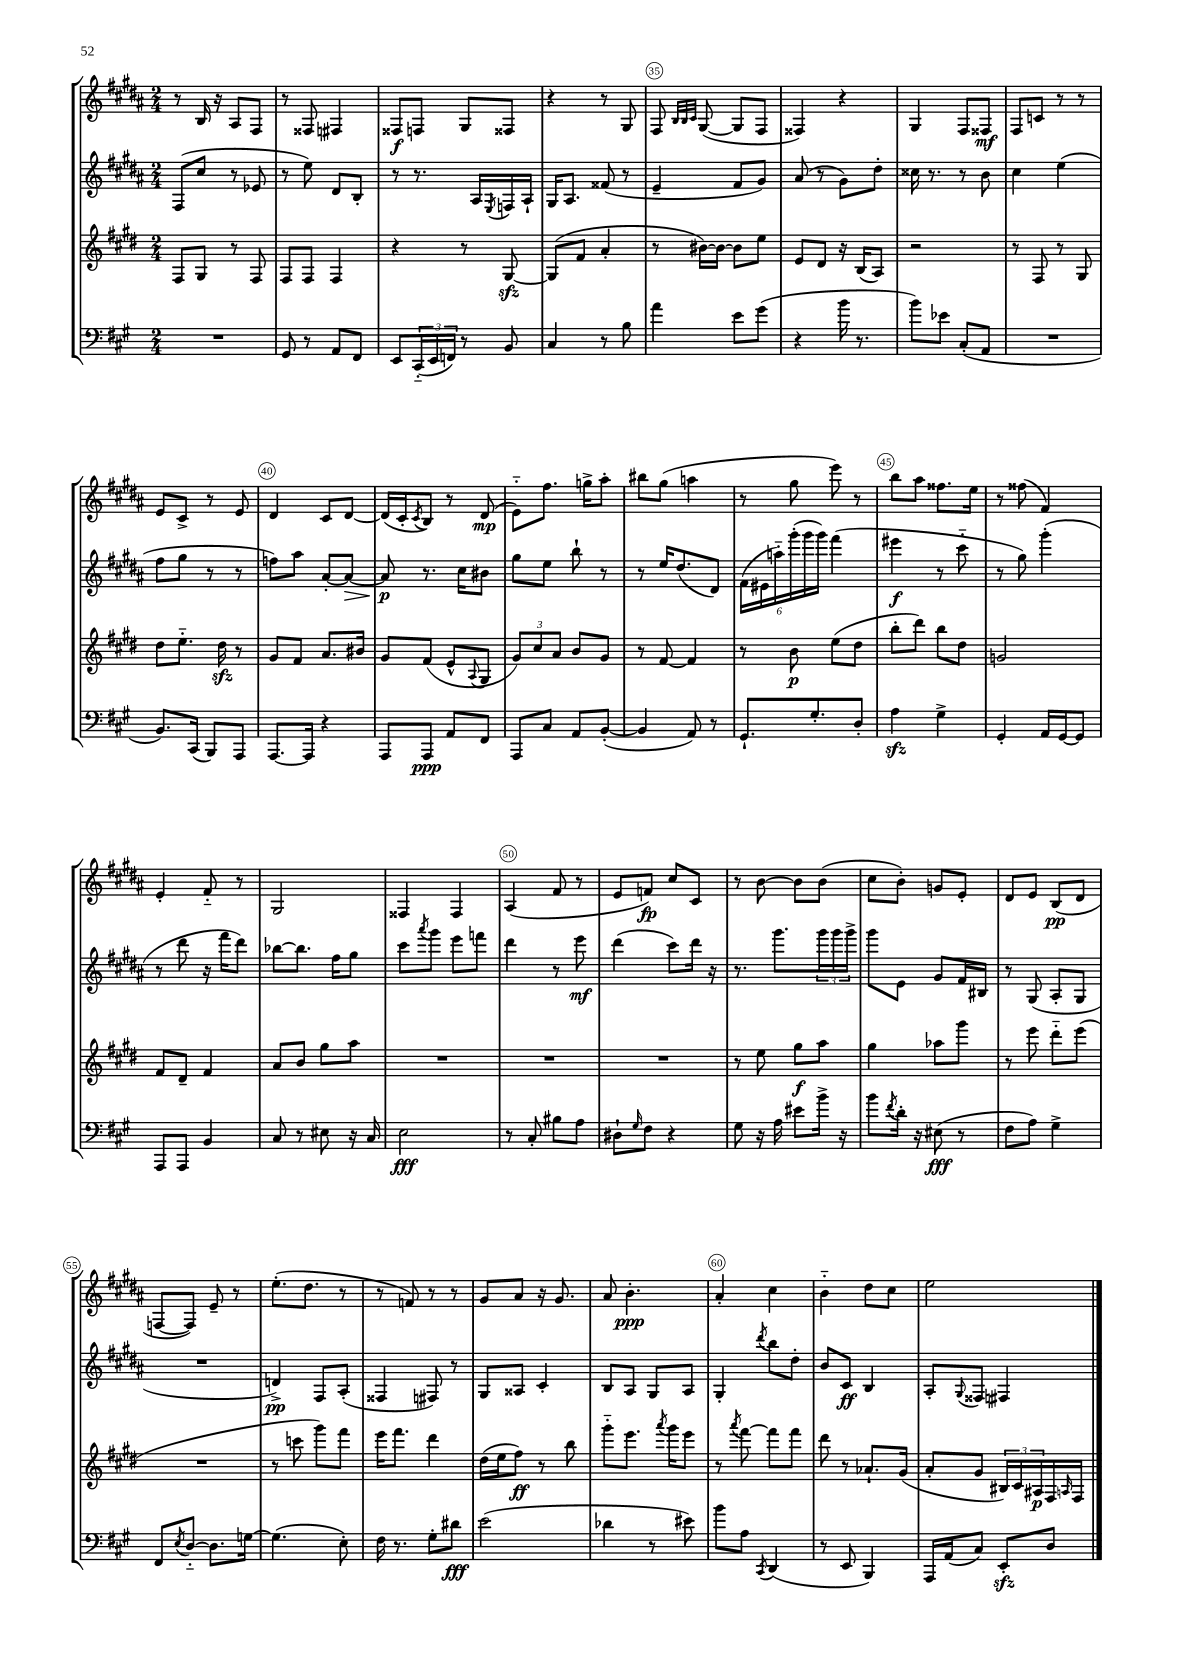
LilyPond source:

<<
\new StaffGroup <<
\new Staff = "s0" {
    \clef treble \key b \major \numericTimeSignature \time 2/4
    r8 b16 r16 ais8 fis8 |
    r8 fisis8 fis4 |
    fisis8\f f8 gis8 fisis8 |
    r4 r8 gis8 |
    fis8 \grace { b32 b32 cis'32 } gis8~( gis8 fis8 |
    fisis4) r4 |
    gis4 fis8 fisis8\mf |
    fis8 c'8 r8 r8 |
    e'8 cis'8-> r8 e'8 |
    dis'4 cis'8 dis'8~ |
    dis'16( cis'16-. \acciaccatura { cis'8 } b8) r8 dis'8\mp( |
    e'8-_) fis''8. g''16-> ais''8-. |
    bis''8 gis''8( a''4 |
    r8 gis''8 e'''8) r8 |
    b''8 ais''8 fisis''8. e''16 |
    r8 fisis''8( fis'4) |
    e'4-. fis'8-_ r8 |
    gis2 |
    fisis4 fisis4 |
    ais4( fis'8 r8 |
    e'8 f'8\fp) cis''8 cis'8 |
    r8 b'8~ b'8 b'8( |
    cis''8 b'8-.) g'8 e'8-. |
    dis'8 e'8 b8\pp( dis'8 |
    f8~ f8) e'8-- r8 |
    e''8.-.( dis''8. r8 |
    r8 f'8) r8 r8 |
    gis'8 ais'8 r16 gis'8. |
    ais'8 b'4.-.\ppp |
    ais'4-. cis''4 |
    b'4-_ dis''8 cis''8 |
    e''2 \bar "|." |
}
\new Staff = "s1" {
    \clef treble \key b \major \numericTimeSignature \time 2/4
    fis8( cis''8 r8 ees'8 |
    r8 e''8) dis'8 b8-. |
    r8 r8. ais16 \acciaccatura { e8 } f16 ais16-! |
    gis16 ais8. fisis'8( r8 |
    e'4-- fis'8 gis'8) |
    ais'8( r8 gis'8) dis''8-. |
    cisis''16 r8. r8 b'8 |
    cis''4 e''4( |
    fis''8 gis''8 r8 r8 |
    f''8) ais''8 ais'8~-. ais'8~\> |
    ais'8\p\! r8. cis''16 bis'8 |
    gis''8 e''8 b''8-! r8 |
    r8 e''16 dis''8.( dis'8) |
    \tuplet 6/4 { fis'16( eis'16 a''16-_) gis'''16-.( gis'''16 gis'''16) } fis'''4( |
    eis'''4\f r8 cis'''8-_ |
    r8 gis''8) gis'''4-.( |
    r8 dis'''8 r16 fis'''16 dis'''8) |
    bes''8~ bes''8. fis''16 gis''8 |
    cis'''8 \acciaccatura { ais'''8 } gis'''8 e'''8 f'''8 |
    dis'''4 r8 e'''8\mf |
    dis'''4( cis'''8) dis'''16 r16 |
    r8. gis'''8. \tuplet 3/2 { gis'''16 gis'''16 gis'''16-> } |
    gis'''8 e'8 gis'8 fis'16 bis16 |
    r8 gis8( ais8-. gis8 |
    R2 |
    d'4->\pp) fis8 ais8-.( |
    fisis4 fis8) r8 |
    gis8 aisis8 cis'4-. |
    b8 ais8 gis8 ais8 |
    gis4-. \acciaccatura { dis'''8 } b''8 dis''8-. |
    b'8 cis'8\ff b4 |
    ais8-. \appoggiatura { gis8 } fisis8 fis4 \bar "|." |
}
\new Staff = "s2" {
    \clef treble \key e \major \numericTimeSignature \time 2/4
    fis8 gis8 r8 fis8 |
    fis8 fis8 fis4 |
    r4 r8 gis8~\sfz |
    gis8( fis'8 a'4-. |
    r8 bis'16~) bis'16~ bis'8 e''8 |
    e'8 dis'8 r16 b16( a8) |
    r2 |
    r8 fis8 r8 gis8 |
    dis''8 e''8.-_ dis''16\sfz r8 |
    gis'8 fis'8 a'8. bis'16 |
    gis'8 fis'8( e'8-^ \appoggiatura { a8 } gis8 |
    \tuplet 3/2 { gis'8) cis''8 a'8 } b'8 gis'8 |
    r8 fis'8~ fis'4 |
    r8 b'8\p e''8( dis''8 |
    b''8-. dis'''8) b''8 dis''8 |
    g'2 |
    fis'8 dis'8-- fis'4 |
    a'8 b'8 gis''8 a''8 |
    R2 |
    R2 |
    R2 |
    r8 e''8 gis''8\f a''8 |
    gis''4 aes''8 gis'''8 |
    r8 e'''8 dis'''8-_ e'''8( |
    R2 |
    r8 c'''8 gis'''8) fis'''8 |
    e'''16 fis'''8. dis'''4 |
    dis''16( e''16 fis''8\ff) r8 b''8 |
    gis'''8-_ e'''8. \acciaccatura { a'''8 } gis'''16 e'''8 |
    r8 \acciaccatura { a'''8 } fis'''8~ fis'''8 fis'''8 |
    dis'''8 r8 aes'8.-! gis'16( |
    a'8-. gis'8 \tuplet 3/2 { bis16) cis'16 ais16\p } fis16 \grace { a16 } fis16 \bar "|." |
}
\new Staff = "s3" {
    \clef bass \key a \major \numericTimeSignature \time 2/4
    R2 |
    gis,8 r8 a,8 fis,8 |
    e,8 \tuplet 3/2 { cis,16-_( e,16 f,16) } r8 b,8 |
    cis4 r8 b8 |
    a'4 e'8 gis'8( |
    r4 b'16 r8. |
    b'8) ees'8 cis8-.( a,8 |
    R2 |
    b,8.) cis,16( b,,8) a,,8 |
    a,,8.~ a,,16 r4 |
    a,,8 a,,8\ppp a,8 fis,8 |
    a,,8 cis8 a,8 b,8~-.( |
    b,4 a,8) r8 |
    gis,8.-! gis8.-. d8-. |
    a4\sfz gis4-> |
    gis,4-. a,16 gis,16~ gis,8 |
    a,,8 a,,8 b,4 |
    cis8 r8 eis8 r16 cis16 |
    e2\fff |
    r8 cis8-. bis8 a8 |
    dis8-! \grace { gis16 } fis8 r4 |
    gis8 r16 a16 eis'8 b'16-> r16 |
    b'8 \acciaccatura { fis'8 } d'16-. r16 eis8\fff( r8 |
    fis8 a8) gis4-> |
    fis,8 \acciaccatura { e8 } d8~-_ d8. g16~ |
    g4.( e8-.) |
    fis16 r8. gis8-. dis'8\fff |
    e'2( |
    des'4 r8 eis'8) |
    b'8 a8 \acciaccatura { cis,8 } d,4( |
    r8 e,8 b,,4) |
    a,,16 a,16( cis8) e,8-.\sfz d8 \bar "|." |
}
>>
>>
\layout { \context { \Score currentBarNumber = #31 \override BarNumber.break-visibility = ##(#f #t #t) barNumberVisibility = #(every-nth-bar-number-visible 5) \override BarNumber.stencil = #(make-stencil-circler 0.1 0.3 ly:text-interface::print) } }
